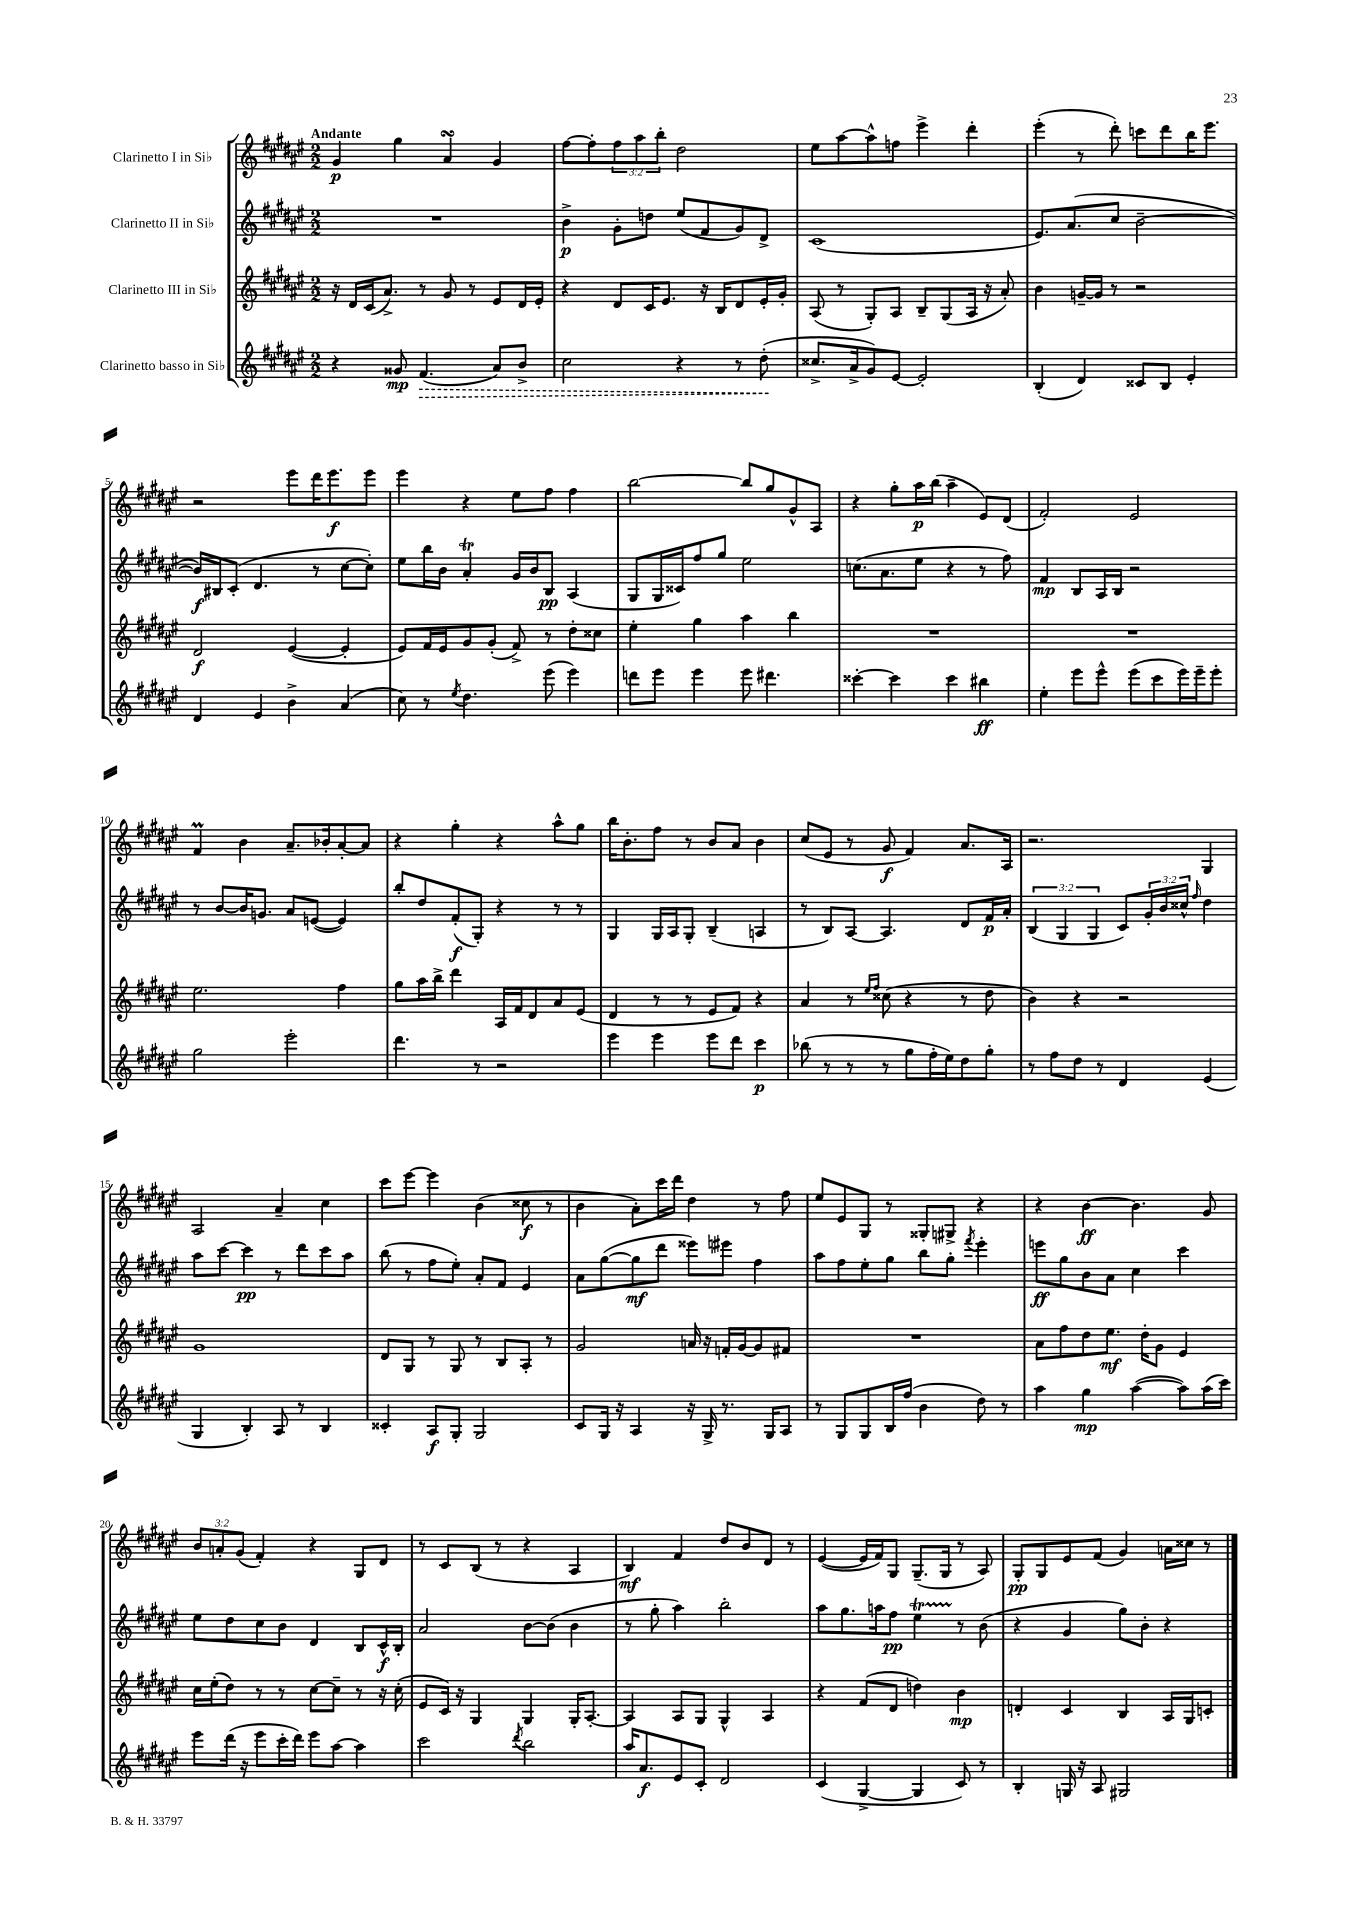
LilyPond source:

<<
\new StaffGroup <<
\new Staff = "s0" \with { instrumentName = "Clarinetto I in Sib" } {
    \clef treble \key fis \major \numericTimeSignature \time 2/2 \override Staff.TupletNumber.text = #tuplet-number::calc-fraction-text \tempo "Andante"
    gis'4\p gis''4 ais'4\turn gis'4 |
    fis''8~ fis''8-. \tuplet 3/2 { fis''8 ais''8 b''8-. } dis''2 |
    eis''8 ais''8~ ais''8-^ f''8 eis'''4-> dis'''4-. |
    eis'''4-.( r8 dis'''8-.) c'''8 dis'''8 b''16 eis'''8. |
    r2 eis'''8 dis'''16 eis'''8.\f eis'''8 |
    eis'''4 r4 eis''8 fis''8 fis''4 |
    b''2~ b''8 gis''8 gis'8-^ ais8 |
    r4 gis''8-. ais''16\p b''16( ais''4-- eis'8) dis'8( |
    fis'2-.) eis'2 |
    fis'4\prall b'4 ais'8.-- bes'16-. ais'8~-. ais'8 |
    r4 gis''4-. r4 ais''8-^ gis''8 |
    b''16 b'8.-. fis''8 r8 b'8 ais'8 b'4 |
    cis''8( eis'8 r8 gis'8\f fis'4) ais'8. ais16 |
    r2. gis4 |
    ais2 ais'4-- cis''4 |
    cis'''8 eis'''8~ eis'''4 b'4( cisis''8\f r8 |
    b'4 ais'8-.) cis'''16 dis'''16 dis''4 r8 fis''8 |
    eis''8 eis'8 gis8 r8 gisis8-. gis8-> r4 |
    r4 b'4~\ff b'4. gis'8 |
    \tuplet 3/2 { b'8 a'8-. gis'8( } fis'4-.) r4 gis8 dis'8 |
    r8 cis'8 b8( r8 r4 ais4 |
    b4\mf) fis'4 dis''8 b'8 dis'8 r8 |
    eis'4~( eis'16 fis'16) gis8 gis8.--( gis16 r8 ais8) |
    gis8-.\pp gis8 eis'8 fis'8( gis'4) a'16 cisis''16 r8 \bar "|." |
}
\new Staff = "s1" \with { instrumentName = "Clarinetto II in Sib" } {
    \clef treble \key fis \major \numericTimeSignature \time 2/2 \override Staff.TupletNumber.text = #tuplet-number::calc-fraction-text
    R1 |
    b'4->\p gis'8-. d''8 eis''8( fis'8 gis'8) dis'8-> |
    cis'1( |
    eis'8.) ais'8.( cis''8 b'2~-- |
    b'16\f) bis16 cis'8-.( dis'4. r8 cis''8~ cis''8-.) |
    eis''8 b''16 b'16 ais'4-.\trill gis'16 b'16 b8\pp ais4( |
    gis8 gis16 cisis'16) fis''8 gis''8 eis''2 |
    c''8.( ais'8. eis''8 r4 r8 fis''8) |
    fis'4\mp b8 ais16 b16 r2 |
    r8 b'8~ b'16 g'8. ais'8 e'8~( e'4) |
    b''8-. dis''8 fis'8-.\f( gis8-.) r4 r8 r8 |
    gis4 gis16 ais16 gis8-. b4--( a4 |
    r8 b8) ais8~ ais4. dis'8 fis'16\p ais'16-. |
    \tuplet 3/2 { b4( gis4 gis4 } cis'8) \tuplet 3/2 { gis'16-. b'16 cisis''16-^ } \grace { fis''16 } dis''4 |
    ais''8 cis'''8~ cis'''4\pp r8 dis'''8 cis'''8 ais''8 |
    b''8( r8 fis''8 eis''8-.) ais'8-. fis'8 eis'4 |
    ais'8 gis''8~( gis''8\mf dis'''8 eisis'''8) eis'''8 fis''4 |
    ais''8 fis''8 eis''8-. gis''8 b''8 gis''8-. \acciaccatura { fis'''8 } eis'''4-. |
    e'''8\ff gis''8 b'8 ais'8 cis''4 cis'''4 |
    eis''8 dis''8 cis''8 b'8 dis'4 b8 cis'16-^\f b16-. |
    ais'2 b'8~ b'8( b'4 |
    r8 gis''8-. ais''4) b''2-. |
    ais''8 gis''8. a''16 fis''8\pp eis''4\startTrillSpan r8\stopTrillSpan b'8( |
    r4 gis'4 gis''8) b'8-. r4 \bar "|." |
}
\new Staff = "s2" \with { instrumentName = "Clarinetto III in Sib" } {
    \clef treble \key fis \major \numericTimeSignature \time 2/2
    r16 dis'16 cis'16( ais'8.->) r8 gis'8 r8 eis'8 dis'16 eis'16-. |
    r4 dis'8 cis'16 eis'8. r16 b16 dis'8 eis'16-. gis'16-. |
    ais8( r8 gis8-.) ais8 b8-- gis8( ais16 r16 ais'8-.) |
    b'4 g'16~-- g'16 r8 r2 |
    dis'2\f eis'4~( eis'4-. |
    eis'8) fis'16 eis'16 gis'8 gis'8-.( fis'8->) r8 dis''8-. cisis''8 |
    eis''4-. gis''4 ais''4 b''4 |
    R1 |
    R1 |
    eis''2. fis''4 |
    gis''8 ais''16 b''16-> dis'''4 ais16 fis'16 dis'8 ais'8 eis'8( |
    dis'4 r8 r8 eis'8 fis'8) r4 |
    ais'4 r8 \grace { eis''16 fis''16 } cisis''8( r4 r8 dis''8 |
    b'4) r4 r2 |
    gis'1 |
    dis'8 gis8 r8 gis8 r8 b8 ais8-. r8 |
    gis'2 a'16 r16 f'16-. gis'16~ gis'8 fis'8 |
    R1 |
    ais'8 fis''8 dis''8 eis''8.\mf dis''16-. gis'8 eis'4 |
    cis''16 eis''16-.( dis''8) r8 r8 cis''8~ cis''8-- r8 r16 cis''16-.( |
    eis'8 cis'16) r16 gis4 gis4 gis16-. ais8.~-. |
    ais4 ais8 gis8 gis4-^ ais4 |
    r4 fis'8( dis'8 d''4) b'4\mp |
    d'4-. cis'4 b4 ais16 gis16 c'8-. \bar "|." |
}
\new Staff = "s3" \with { instrumentName = "Clarinetto basso in Sib" } {
    \clef treble \key fis \major \numericTimeSignature \time 2/2
    r4 gisis'8\mp \once \override Hairpin.style = #'dashed-line fis'4.\>( ais'8) b'8-> |
    cis''2 r4 r8 dis''8-.\!( |
    cisis''8.-> ais'16-> gis'8) eis'8~ eis'2-. |
    b4-.( dis'4) cisis'8 b8 eis'4-. |
    dis'4 eis'4 b'4-> ais'4( |
    cis''8) r8 \acciaccatura { eis''8 } dis''4. eis'''8( eis'''4) |
    d'''8 eis'''8 eis'''4 eis'''8 dis'''4. |
    cisis'''4~-. cisis'''4 cisis'''4 bis''4\ff |
    eis''4-. eis'''8 eis'''8-^ eis'''8( cis'''8 eis'''16) eis'''16-- eis'''8-. |
    gis''2 eis'''2-. |
    dis'''4. r8 r2 |
    eis'''4 eis'''4 eis'''8 dis'''8 cis'''4\p |
    bes''8( r8 r8 r8 gis''8 fis''16-. eis''16) dis''8 gis''8-. |
    r8 fis''8 dis''8 r8 dis'4 eis'4( |
    gis4 b4-.) ais8 r8 b4 |
    cisis'4-. ais8\f gis8-. gis2 |
    cis'8 gis16 r16 ais4 r16 gis16-> r8. gis16 ais8 |
    r8 gis8 gis8 b16 fis''16( b'4 dis''8) r8 |
    ais''4 gis''4\mp ais''4~( ais''8) ais''16( cis'''16) |
    eis'''8 dis'''16( r16 eis'''8 cis'''16-. dis'''16) eis'''8 ais''8~ ais''4 |
    cis'''2 \acciaccatura { dis'''8 } b''2 |
    ais''16 ais'8.\f eis'8 cis'8-. dis'2 |
    cis'4( gis4~-> gis4 cis'8) r8 |
    b4-. g16 r16 ais8 gis2 \bar "|." |
}
>>
>>
